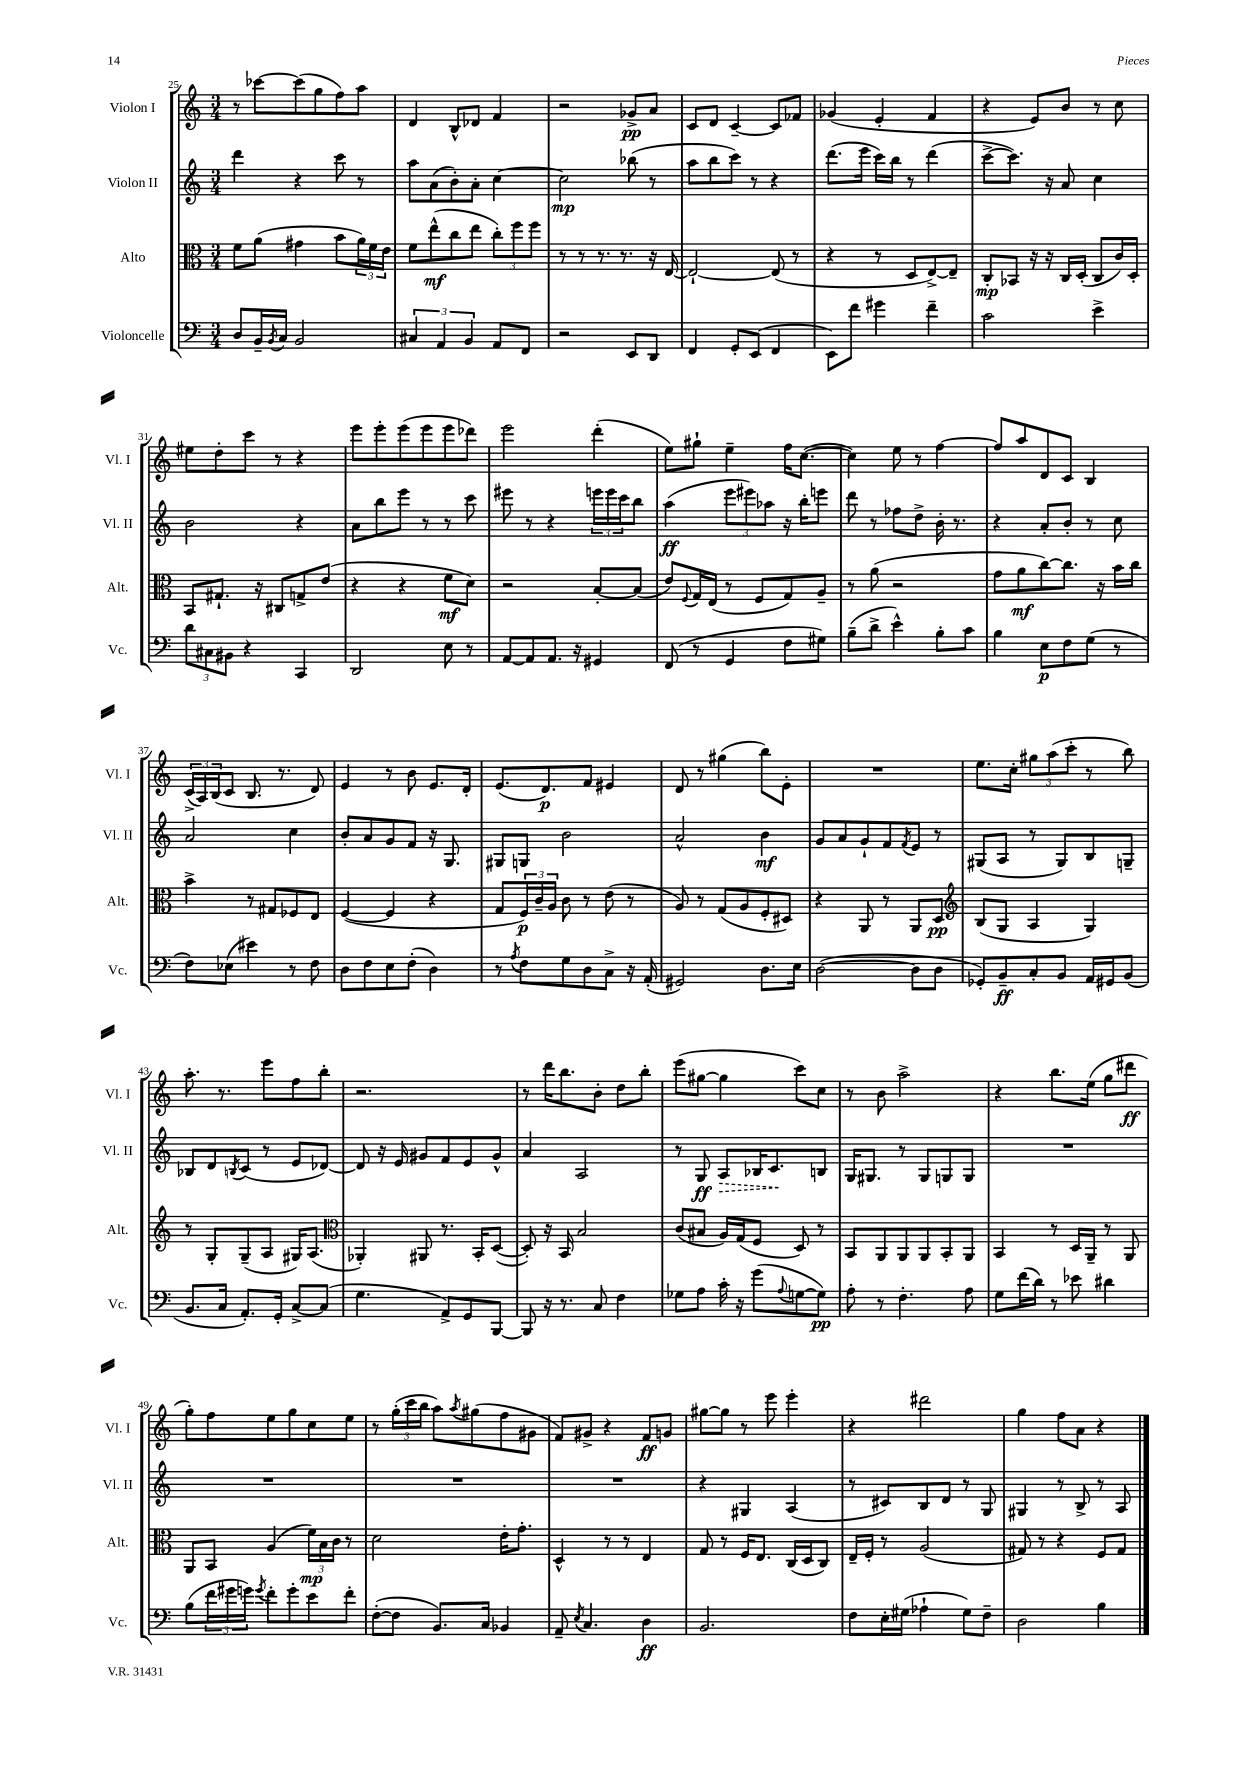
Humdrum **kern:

**kern	**kern	**kern	**kern
*staff4	*staff3	*staff2	*staff1
*clefF4	*clefC3	*clefG2	*clefG2
*k[]	*k[]	*k[]	*k[]
*M3/4	*M3/4	*M3/4	*M3/4
8D	8f	4ddd	8r
16BB~	(8a	.	[8ccc-
8qBB	.	.	.
16C	.	.	.
2BB	4g#	4r	(8ccc-]
.	.	.	8gg
.	8b	8ccc	8ff)
.	24a)	8r	8aa
.	24f	.	.
.	24e	.	.
=	=	=	=
6C#	8f	8aa	4d
.	(8ee^^	(8a	.
6AA	.	.	.
.	8cc	8b')	8B^^
6BB	.	.	.
.	8ee	8a'	8d-
8AA	12cc')	[4cc	4f
.	12ff	.	.
8FF	.	.	.
.	12ff	.	.
=	=	=	=
2r	8r	2cc]	2r
.	8r	.	.
.	8.r	.	.
.	8.r	.	.
8EE	.	(8bb-	8g-^
8DD	16r	8r	8a
.	[16E	.	.
=	=	=	=
4FF	2E`_	8aa	8c
.	.	8bb	8d
8GG'	.	8ccc)	[4c~
(8EE	.	8r	.
4FF	(8E]	4r	8c]
.	8r	.	8f-
=	=	=	=
8EE)	4r	(8.ddd	(4g-
8f	.	.	.
.	.	16eee	.
4g#	8r	16ccc)	4e'
.	.	16bb	.
.	8D	8r	.
4f~	[8E^)	(4ddd	4f
.	8E~]	.	.
=	=	=	=
2c	8C'	[8ccc^	4r
.	8BB-	8.ccc])	.
.	16r	.	8e)
.	16r	16r	.
.	16C	8a	8b
.	(16D'	.	.
4e^	8C	4cc	8r
.	16c)	.	8cc
.	16D'	.	.
=	=	=	=
12d	8BB	2b	8ee#
12C#	.	.	.
.	8.G#`	.	8dd'
12BB#	.	.	.
4r	.	.	8ccc
.	16r	.	.
.	8C#	.	8r
4CC	8G^	4r	4r
.	(8e	.	.
=	=	=	=
2DD	4r	8a	8eee
.	.	8bb	8eee'
.	4r	8eee	(8eee
.	.	8r	8eee
8E	8f	8r	8eee
8r	8d)	8ccc	8ddd-)
=	=	=	=
[8AA	2r	8eee#	2eee
8AA]	.	8r	.
8.AA	.	4r	.
16r	.	.	.
4GG#	[8B'	24eee	(4ddd'
.	.	24eee	.
.	.	24ccc	.
.	(8B]	8bb	.
=	=	=	=
(8FF	8e)	(4aa	8ee)
.	8qqF	.	.
8r	16G	.	8gg#`
.	(16E	.	.
4GG	8r	12eee	4ee~
.	.	12eee#)	.
.	8F	.	.
.	.	12aa-	.
8F	8G)	16r	16ff
.	.	16bb'	([8.cc
8G#)	8A~	8eee	.
=	=	=	=
(8B~	8r	8ddd	4cc])
8d^	(8a	8r	.
4e^^)	2r	8ff-	8ee
.	.	8dd^	8r
8B'	.	16b'	[4ff
.	.	8.r	.
8c	.	.	.
=	=	=	=
4B	8g	4r	8ff]
.	8a	.	8aa
8E	[8cc)	8a'	8d
8F	8.cc]	8b'	8c
(8G	.	8r	4B
.	16r	.	.
8r	16b	8cc	.
.	16cc	.	.
=	=	=	=
8F)	4b^	2a	(24c^
.	.	.	24A)
.	.	.	(24B
(8E-	.	.	8c
4e#)	8r	.	8.B
.	8G#	.	.
.	.	.	8.r
8r	8F-	4cc	.
8F	8E	.	8d)
=	=	=	=
8D	([4F	8b'	4e
8F	.	8a	.
8E	4F]	8g	8r
(8F'	.	8f	8b
4D)	4r	16r	8.e
.	.	8.G	.
.	.	.	16d'
=	=	=	=
8r	8G	8G#	(8.e
8qA	.	.	.
8F	24F)	8G	.
.	24c~	.	.
.	.	.	8.d)
.	24A	.	.
8G	8c	2b	.
8D	8r	.	8f
8C^	(8e	.	4e#
16r	8r	.	.
(16AA'	.	.	.
=	=	=	=
2GG#)	8A)	2a^^	8d
.	8r	.	8r
.	(8G	.	(4gg#
.	8A	.	.
8.D	8F'	4b	8bb)
.	8D#)	.	8e'
16E	.	.	.
=	=	=	=
([2D	4r	8g	2.r
.	.	8a	.
.	8AA	8g`	.
.	8r	8f	.
.	.	8qf	.
8D]	8AA	8e	.
8D	8D	8r	.
=	=	=	=
*	*clefG2	*	*
8GG-')	(8B	(8G#	8.ee
8BB~	8G	8A	.
.	.	.	16cc'
8C'	4A	8r	12gg#
.	.	.	(12aa
8BB	.	8G#)	.
.	.	.	12ccc'
16AA	4G)	8B	8r
16GG#	.	.	.
(8BB	.	8G~	8bb)
=	=	=	=
8.BB	8r	8B-	8.aa'
.	8G'	8d	.
16C	.	.	8.r
.	.	8qB	.
8.AA')	(8G~	(8c	.
.	8A	8r	8eee
16GG'	.	.	.
[8C^	16G#)	8e	8ff
.	(8.A	.	.
(8C]	.	[8d-)	8bb'
=	=	=	=
*	*clefC3	*	*
4.G	4AA-')	8d-]	2.r
.	.	16r	.
.	.	16e	.
.	8AA#	8g#	.
8AA^)	8.r	8f	.
8GG	.	8e	.
.	16BB'	.	.
[8BBB	([8D	8g#^^	.
=	=	=	=
8BBB]	8D'])	4a	8r
16r	16r	.	16ddd
8.r	16BB	.	8.bb
.	2B	2A	.
8C	.	.	8b'
4F	.	.	8dd
.	.	.	8bb'
=	=	=	=
8G-	(8c	8r	(8eee
8A	8B#	8G	[8gg#
16c'	16A)	8A	4gg#]
16r	(16G	.	.
(8g	8F	16B-	.
.	.	8.c	.
8qqA	.	.	.
[8G	8D)	.	8ccc)
8G])	8r	8B	8cc
=	=	=	=
8A'	8BB	16G	8r
.	.	8.G#	.
8r	8AA	.	8b
4.F'	8AA	8r	2aa^
.	8AA	8G#	.
.	8BB'	8G	.
8A	8AA	8G	.
=	=	=	=
8G	4BB	2.r	4r
(16f	.	.	.
16d)	.	.	.
8r	8r	.	8.bb
8e-	16D	.	.
.	16AA~	.	(16ee
4d#	8r	.	8gg
.	8AA	.	8ddd#
=	=	=	=
(8B	8AA	2.r	8gg')
24f	8BB	.	8ff
24g#	.	.	.
24g)	.	.	.
8qg	.	.	.
8f'	(4A	.	8ee
8g'	.	.	8gg
8e	24f)	.	8cc
.	24B	.	.
.	24c	.	.
8f'	8r	.	8ee
=	=	=	=
([8F'	2d	2.r	8r
8F]	.	.	(24gg'
.	.	.	24ccc
.	.	.	24bb
8.BB)	.	.	8aa)
.	.	.	8qaa
.	.	.	(8gg#
16C	.	.	.
4BB-	16e'	.	8ff
.	8.g'	.	.
.	.	.	8g#
=	=	=	=
8AA~	4D^^	2.r	8f)
8qE	.	.	.
4.C	.	.	8g#^
.	8r	.	4r
.	8r	.	.
4D	4E	.	8f
.	.	.	8g
=	=	=	=
2.BB	8G	4r	[8gg#
.	8r	.	8gg#]
.	16F	4G#	8r
.	8.E	.	.
.	.	.	8eee
.	(16C	(4A	4eee'
.	16D	.	.
.	8C)	.	.
=	=	=	=
8F	16E~	8r	4r
.	16F'	.	.
16E'	8r	8c#)	.
(16G#	.	.	.
4A-`	(2A	8B	2ddd#
.	.	8d	.
8G#)	.	8r	.
8F~	.	8G	.
=	=	=	=
2D	8G#)	4G#	4gg
.	8r	.	.
.	4r	8r	8ff
.	.	8B^	8a
4B	8F	8r	4r
.	8G#	8A	.
==	==	==	==
*-	*-	*-	*-
